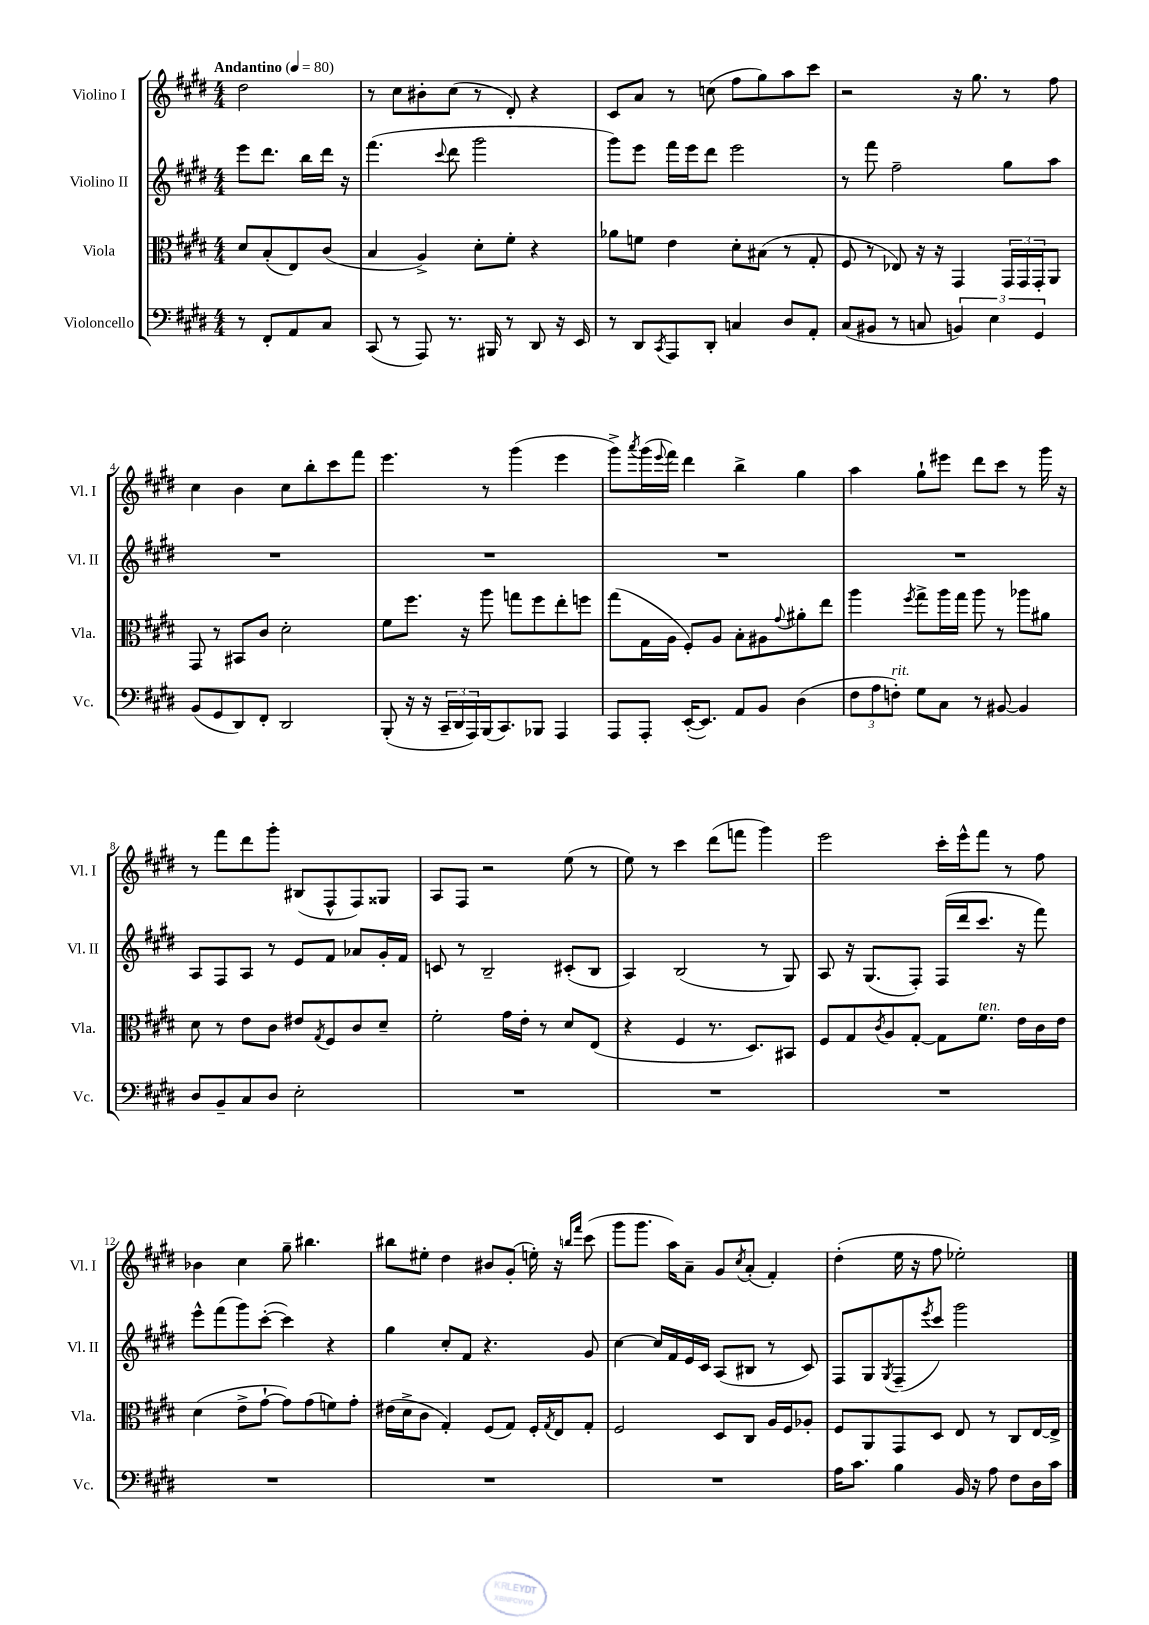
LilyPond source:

<<
\new StaffGroup <<
\new Staff = "s0" \with { instrumentName = "Violino I" shortInstrumentName = "Vl. I" } {
    \clef treble \key e \major \numericTimeSignature \time 4/4 \partial 2 \tempo "Andantino" 4 = 80
    dis''2 |
    r8 cis''8 bis'8-. cis''8( r8 dis'8-.) r4 |
    cis'8 a'8 r8 c''8( fis''8 gis''8) a''8 cis'''8 |
    r2 r16 gis''8. r8 fis''8 |
    cis''4 b'4 cis''8 b''8-. cis'''8 fis'''8 |
    e'''4. r8 gis'''4( e'''4 |
    gis'''8->) \acciaccatura { a'''8 } gis'''16( \appoggiatura { e'''8 } fis'''16) dis'''4 b''4-> gis''4 |
    a''4 gis''8-! eis'''8 dis'''8 cis'''8 r8 gis'''16 r16 |
    r8 fis'''8 dis'''8 gis'''8-. bis8( fis8-^ fis8) gisis8 |
    a8 fis8 r2 e''8( r8 |
    e''8) r8 cis'''4 dis'''8( f'''8 gis'''4) |
    e'''2 cis'''16-. e'''16-^ fis'''8 r8 fis''8 |
    bes'4 cis''4 gis''8-- bis''4. |
    bis''8 eis''8-. dis''4 bis'8 gis'8-.( e''16-.) r16 \grace { b''16 fis'''16 } cis'''8( |
    gis'''8 gis'''8. a''16) a'8-- gis'8 \acciaccatura { cis''8 } a'8-.( fis'4-.) |
    dis''4-.( e''16 r16 fis''8 ees''2-.) \bar "|." |
}
\new Staff = "s1" \with { instrumentName = "Violino II" shortInstrumentName = "Vl. II" } {
    \clef treble \key e \major \numericTimeSignature \time 4/4 \partial 2
    e'''8 dis'''8. b''16 dis'''16 r16 |
    fis'''4.( \appoggiatura { cis'''8 } dis'''8 gis'''2 |
    gis'''8) e'''8 fis'''16 e'''16 dis'''8 e'''2 |
    r8 fis'''8 fis''2-- gis''8 a''8 |
    R1 |
    R1 |
    R1 |
    R1 |
    a8 fis8 a8 r8 e'8 fis'8 aes'8 gis'16-. fis'16 |
    c'8 r8 b2-- cis'8-.( b8 |
    a4) b2( r8 gis8) |
    a8 r16 gis8.( fis8-.) fis16( dis'''16 cis'''8. r16 fis'''8) |
    e'''8-^ fis'''8( gis'''8) cis'''8~-.( cis'''4) r4 |
    gis''4 cis''8-. fis'8 r4. gis'8 |
    cis''4~ cis''16 fis'16 e'16 cis'16 a8( bis8 r8 cis'8) |
    fis8 gis8 \acciaccatura { gis8 } fis8--( \acciaccatura { e'''8 } cis'''8) gis'''2 \bar "|." |
}
\new Staff = "s2" \with { instrumentName = "Viola" shortInstrumentName = "Vla." } {
    \clef alto \key e \major \numericTimeSignature \time 4/4 \partial 2
    dis'8 b8-.( e8) cis'8( |
    b4 a4->) dis'8-. fis'8-. r4 |
    aes'8 f'8 e'4 dis'8-. bis8( r8 gis8-. |
    fis8 r8 ees8) r16 r16 gis,4 \tuplet 3/2 { gis,16 gis,16 gis,16-. } a,8 |
    gis,8 r8 bis,8 cis'8 dis'2-. |
    fis'8 fis''8. r16 a''8 g''8 fis''8 e''8-. f''8 |
    gis''8( gis16 a16 fis8-.) a8 b8-. ais8 \appoggiatura { gis'8 } ais'8-. e''8 |
    a''4 \acciaccatura { fis''8 } gis''8-> a''16 gis''16 a''8 r8 aes''8 ais'8 |
    dis'8 r8 e'8 cis'8 eis'8 \acciaccatura { gis8 } fis8 cis'8 dis'8-- |
    fis'2-. gis'16 e'16-. r8 dis'8 e8( |
    r4 fis4 r8. dis8.) bis,8 |
    fis8 gis8 \acciaccatura { cis'8 } a8 gis8~-. gis8 fis'8.^\markup { \italic "ten." } e'16 cis'16 e'16 |
    dis'4( e'8-> gis'8~-! gis'8) gis'8( f'8) gis'8-. |
    eis'16( dis'16-> cis'8 gis4-.) fis8( gis8) fis16-. \acciaccatura { gis8 } e16 gis8-. |
    fis2 dis8 cis8 a16 fis16 aes8-. |
    fis8 a,8 gis,8 dis8 e8 r8 cis8 e16~ e16-> \bar "|." |
}
\new Staff = "s3" \with { instrumentName = "Violoncello" shortInstrumentName = "Vc." } {
    \clef bass \key e \major \numericTimeSignature \time 4/4 \partial 2
    r8 fis,8-. a,8 cis8 |
    cis,8( r8 a,,8) r8. bis,,16 r8 dis,8 r16 e,16 |
    r8 dis,8 \acciaccatura { cis,8 } a,,8 dis,8-. c4 dis8 a,8-. |
    cis8( bis,8 r8 c8 \tuplet 3/2 { b,4) e4 gis,4 } |
    b,8( gis,8 dis,8) fis,8-. dis,2 |
    b,,8-.( r16 r16 \tuplet 3/2 { cis,16-- dis,16 a,,16) } b,,16( cis,8.) bes,,8 a,,4 |
    a,,8 a,,8-. e,16~-.( e,8.) a,8 b,8 dis4( |
    \tuplet 3/2 { fis8 a8 f8-.^\markup { \italic "rit." }) } gis8 cis8 r8 bis,8~ bis,4 |
    dis8 b,8-- cis8 dis8 e2-. |
    R1 |
    R1 |
    R1 |
    R1 |
    R1 |
    R1 |
    a16 cis'8. b4 b,16 r16 a8 fis8 dis16 cis'16 \bar "|." |
}
>>
>>
